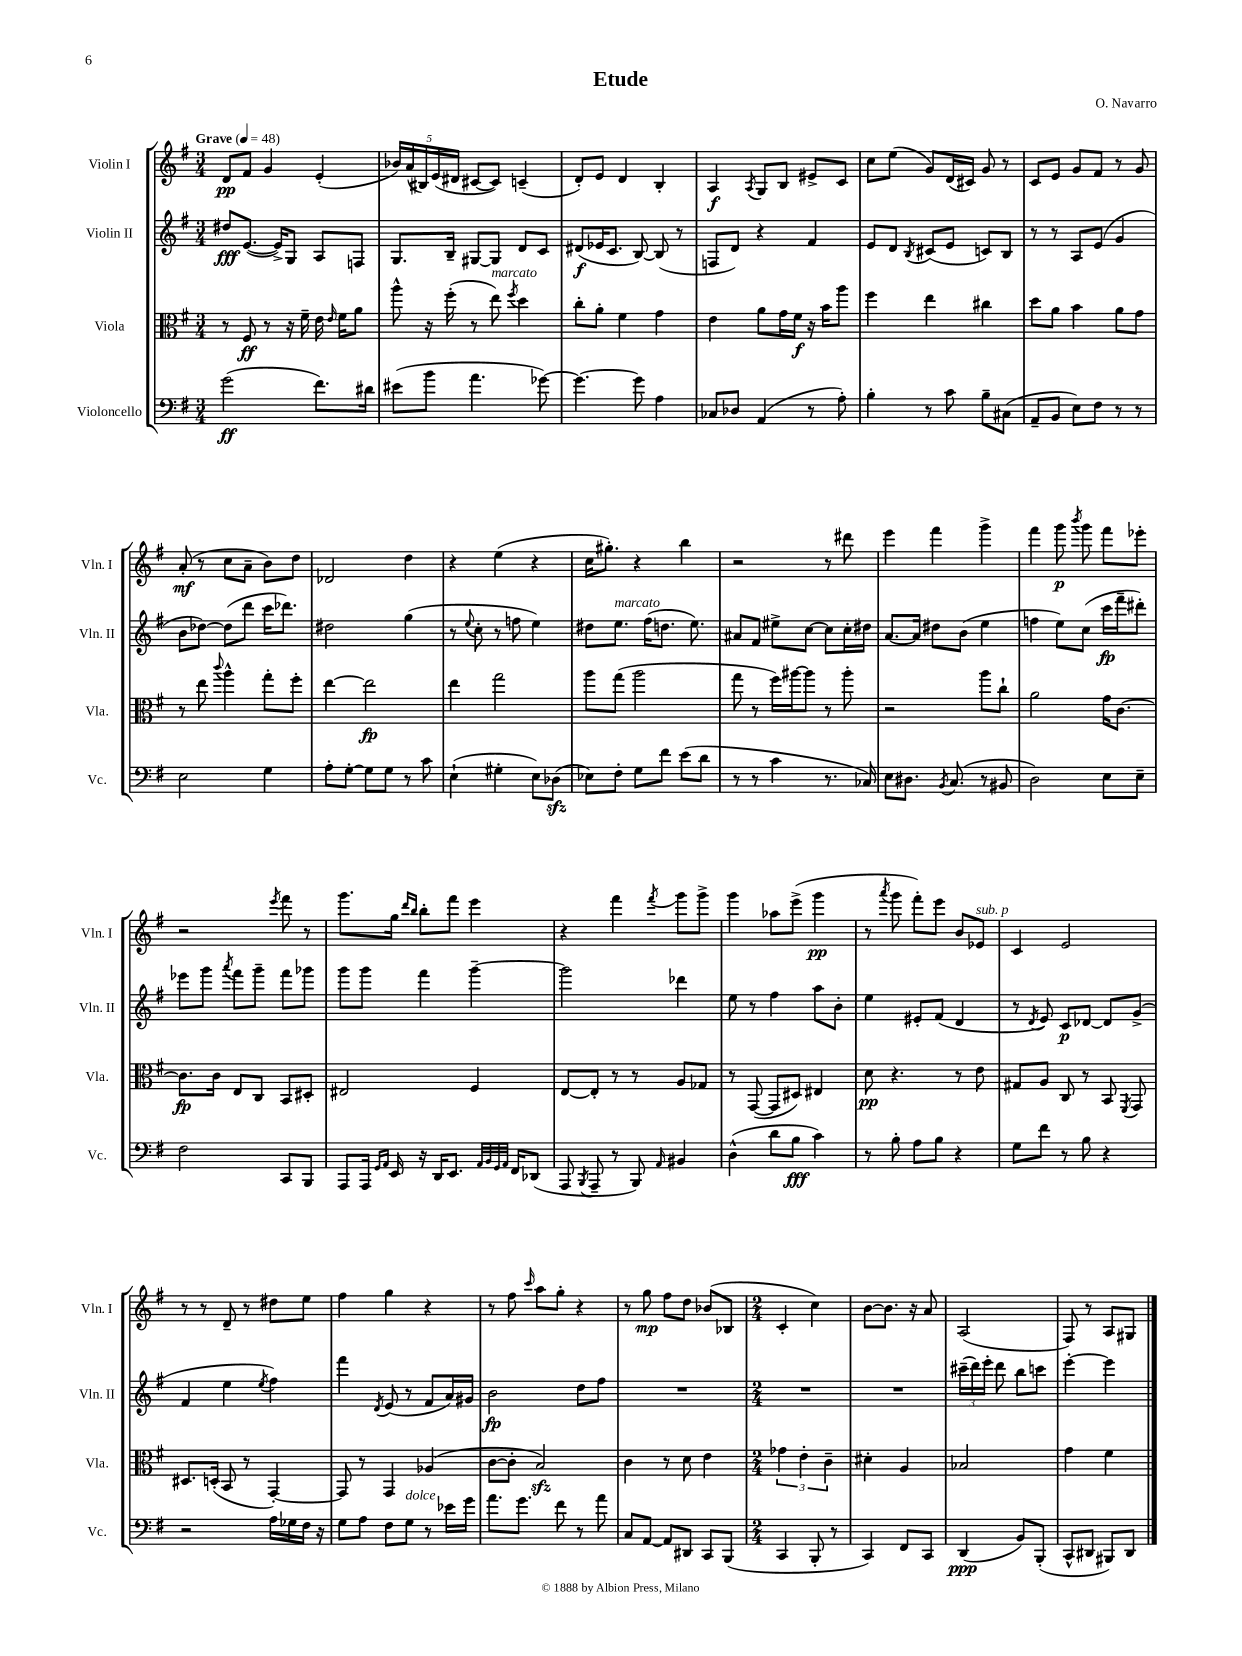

**kern	**kern	**kern	**kern
*staff4	*staff3	*staff2	*staff1
*clefF4	*clefC3	*clefG2	*clefG2
*k[f#]	*k[f#]	*k[f#]	*k[f#]
*M3/4	*M3/4	*M3/4	*M3/4
*MM48	*MM48	*MM48	*MM48
(2g\	8r	8dd#/L	8d/L
.	8F#/	([8.e/J	8f#/J
.	8r	.	4g/
.	.	16e^/]LK)	.
.	16r	8G/J	.
.	16f#~\	.	.
8.f#\L)	16e\	8A/L	(4e'/
.	16qqe/	.	.
.	16f#\LK	.	.
.	8a\J	8F/J	.
16d#\Jk	.	.	.
=	=	=	=
(8e#\L	8aa^^\	8.G/L	20b-/LL)
.	.	.	(20a/
.	.	.	20B#/)
8b\J	16r	.	.
.	.	.	(20e/
.	(16ff#'\	16B~/Jk	.
.	.	.	20d#/JJ
4.a\	8r	[8G#/L	[8c#/L
.	8ee\)	8G#/]J	8c#/]J)
.	8qff#/	.	.
.	4dd\	8d/L	(4c~/
[8g-\)	.	8c/J	.
=	=	=	=
4.g-\_	8cc'\L	(8d#/L	8d'/L)
.	8a'\J	16e-/K	8e/J
.	.	8.c/J	.
.	4f#\	.	4d/
8g-\]	.	[8B/)	.
4A\	4g\	(8B/]	4B'/
.	.	8r	.
=	=	=	=
8C-/L	4e\	8F/L	4A/
8D-/J	.	8d/J)	.
.	.	.	8qA/
(4AA/	8a\L	4r	8G/L
.	16g\L	.	8B/J
.	16f#\JJ	.	.
8r	16r	4f#/	8e#^/L
.	16b\LK	.	.
8A'\)	8aa\J	.	8c/J
=	=	=	=
4B'\	4ff#\	8e/L	8cc\L
.	.	8d/J	(8ee\J
.	.	8qB/	.
8r	4ee\	(8c#/L	8g/L)
8c\	.	8e/J	(16d/L
.	.	.	16c#/JJ)
8B~\L	4cc#\	8c/L)	8g/
(8C#\J	.	8B/J	8r
=	=	=	=
8AA~/L	8dd\L	8r	8c/L
8BB/J	8a\J	8r	8e/J
8E\L)	4b\	8A/L	8g/L
8F#\J	.	(8e/J	8f#/J
8r	8a\L	4g/	8r
8r	8g\J	.	8g/
=	=	=	=
2E\	8r	8b\L	(8a'/
.	8ee\	[8dd-\J)	8r
.	8qqccc/	.	.
.	4aa^^\	(8dd-\]L	8cc\L
.	.	8ddd\J	8a~\J
4G\	8gg'\L	16ccc\LK	8b\L)
.	.	8.ddd-\J)	.
.	8ff#'\J	.	8dd\J
=	=	=	=
8A'\L	[4ee\	2dd#\	2d-/
[8G'\J	.	.	.
8G\]L	2ee\]	.	.
8G\J	.	.	.
8r	.	(4gg\	4dd\
8c\	.	.	.
=	=	=	=
(4E`\	4ee\	8r	4r
.	.	8qqee/	.
.	.	8cc'\	.
4G#'\	2gg\	8r	(4ee\
.	.	8ff\	.
8E\L)	.	4ee\)	4r
(8D-\J	.	.	.
=	=	=	=
8E-\L)	8aa\L	8dd#\L	16cc\LK
.	.	.	8.gg#'\J)
8F#'\J	(8gg\J	8.ee\J	.
8G\L	2aa\	.	4r
.	.	(16ff#\LK	.
8f#\J	.	8.dd\J	.
(8e\L	.	.	4bb\
.	.	8.ee\)	.
8d\J	.	.	.
=	=	=	=
8r	8gg\	8a#/L	2r
8r	8r	8f#/J	.
4c\	16ff#\LL)	8ee#^\L	.
.	[16aa#\J	.	.
.	8aa#\]J	[8cc\J	.
8.r	8r	8cc\]L	8r
.	8aa#'\	16cc'\L	8ddd#\
16C-/)	.	16dd#\JJ	.
=	=	=	=
8E\L	2r	[8.a/L	4eee\
8.D#\J	.	.	.
.	.	16a/]Jk	.
.	.	8dd#\L	4fff#\
8qBB/	.	.	.
(8.C/	.	.	.
.	.	(8b\J	.
8r	8aa\L	4ee\	4ggg^\
8BB#/	8cc`\J	.	.
=	=	=	=
2D\)	2a\	4ff\	4fff#\
.	.	8ee\L)	8ggg\
.	.	.	8qbbb/
.	.	(8cc\J	8ggg\
8E\L	16g\LK	16ccc\LL	8fff#\L
.	[8.c\J	16fff#~\J	.
8E~\J	.	8ddd#'\J)	8eee-'\J
=	=	=	=
2F#\	8.c\]L	8eee-\L	2r
.	.	8ggg\J	.
.	16c\Jk	.	.
.	.	8qaaa/	.
.	8E/L	8fff#\L	.
.	8C/J	8ggg~\J	.
.	.	.	8qeee/
8CC/L	8BB/L	8fff#\L	8fff#\
8BBB/J	8D#'/J	8ggg-\J	8r
=	=	=	=
8AAA/L	2E#/	8ggg\L	8.ggg\L
16AAA/Jk	.	8ggg\J	.
16qqGG/LL	.	.	.
16qqAA/JJ	.	.	.
16EE/	.	.	16gg\Jk
.	.	.	16qqddd/LL
.	.	.	16qqbb/JJ
16r	.	4fff#\	8bb'\L
16DD/LK	.	.	.
8.EE/J	.	.	8fff#\J
.	4F#/	[4ggg~\	4eee\
32qqAA/LLL	.	.	.
32qqBB/	.	.	.
32qqGG/	.	.	.
32qqAA/JJJ	.	.	.
16FF#/LK	.	.	.
(8DD-/J	.	.	.
=	=	=	=
8AAA/	[8E/L	2ggg\]	4r
8qBBB/	.	.	.
8AAA~/	8E'/]J	.	.
8r	8r	.	4fff#\
8BBB/)	8r	.	.
16qqAA/	.	.	8qfff#/
4BB#/	8A/L	4ddd-\	8ggg\L
.	8G-/J	.	8ggg^\J
=	=	=	=
(4D^^\	8r	8ee\	4ggg\
.	([8GG/	8r	.
8d\L	8GG/]L	4ff#\	8aa-\L
8B\J	8D#/J)	.	(8eee^\J
4c\)	4E#/	8aa\L	4ggg\
.	.	8b'\J	.
=	=	=	=
8r	8d\	4ee\	8r
.	.	.	8qaaa/
8B'\	4.r	.	8ggg\
8A\L	.	8e#'/L	8fff#'\L)
8B\J	.	(8f#/J	8eee\J
4r	8r	4d/	8b/L
.	8e\	.	8e-/J
=	=	=	=
8G\L	8G#/L	8r	4c/
.	.	8qd/	.
8f#\J	8A/J	8e/)	.
8r	8C/	8c/L	2e/
8B\	8r	[8d-/J	.
4r	8BB/	8d-/]L	.
.	8qFF#/	.	.
.	8GG/	(8g^/J	.
=	=	=	=
2r	8.D#/L	4f#/	8r
.	.	.	8r
.	(16D'/Jk	.	.
.	8BB/	4ee\	8d~/
.	8r	.	8r
.	.	8qee/	.
16A\LL	[4GG'/)	4ff#\)	8dd#\L
16G-\	.	.	.
16F#\JJ	.	.	8ee\J
16r	.	.	.
=	=	=	=
8G\L	8GG/]	4fff#\	4ff#\
8A\J	8r	.	.
.	.	8qd/	.
8F#\L	4GG/	(8e/	4gg\
8G\J	.	8r	.
8r	(4A-/	8f#/L	4r
16e-\LL	.	16a/L)	.
16g\JJ	.	16g#/JJ	.
=	=	=	=
8.a\L	[8c\L	2b\	8r
.	8c'\]J	.	8ff#\
8.g\J	.	.	.
.	.	.	16qqccc/
.	2B/)	.	8aa\L
8f#\	.	.	8gg'\J
8r	.	8dd\L	4r
8a\	.	8ff#\J	.
=	=	=	=
8C/L	4c\	2.r	8r
[8AA/J	.	.	8gg\
8AA/]L	8r	.	8ff#\L
8DD#/J	8d\	.	8dd\J
8CC/L	4e\	.	(8b-/L
(8BBB/J	.	.	8B-/J
=	=	=	=
*M2/4	*M2/4	*M2/4	*M2/4
4CC/	6g-\	2r	4c'/
.	6e'\	.	.
8BBB'/	.	.	4cc\)
.	6c~\	.	.
8r	.	.	.
=	=	=	=
4CC/)	4d#'\	2r	[8b\L
.	.	.	8.b\]J
8FF#/L	4A/	.	.
.	.	.	16r
8CC/J	.	.	8a/
=	=	=	=
(4DD/	2B-/	(24ccc#~\LL	(2A/
.	.	24ddd\)	.
.	.	24eee'\JJ	.
.	.	8ddd\	.
8BB/L)	.	8bb\L	.
(8BBB'/J	.	8ccc\J	.
=	=	=	=
8CC^^/L	4g\	[4eee'\	8F#/)
8DD#/J	.	.	8r
8BBB#/L)	4f#\	4eee\]	8A/L
8DD#/J	.	.	8G#/J
==	==	==	==
*-	*-	*-	*-
